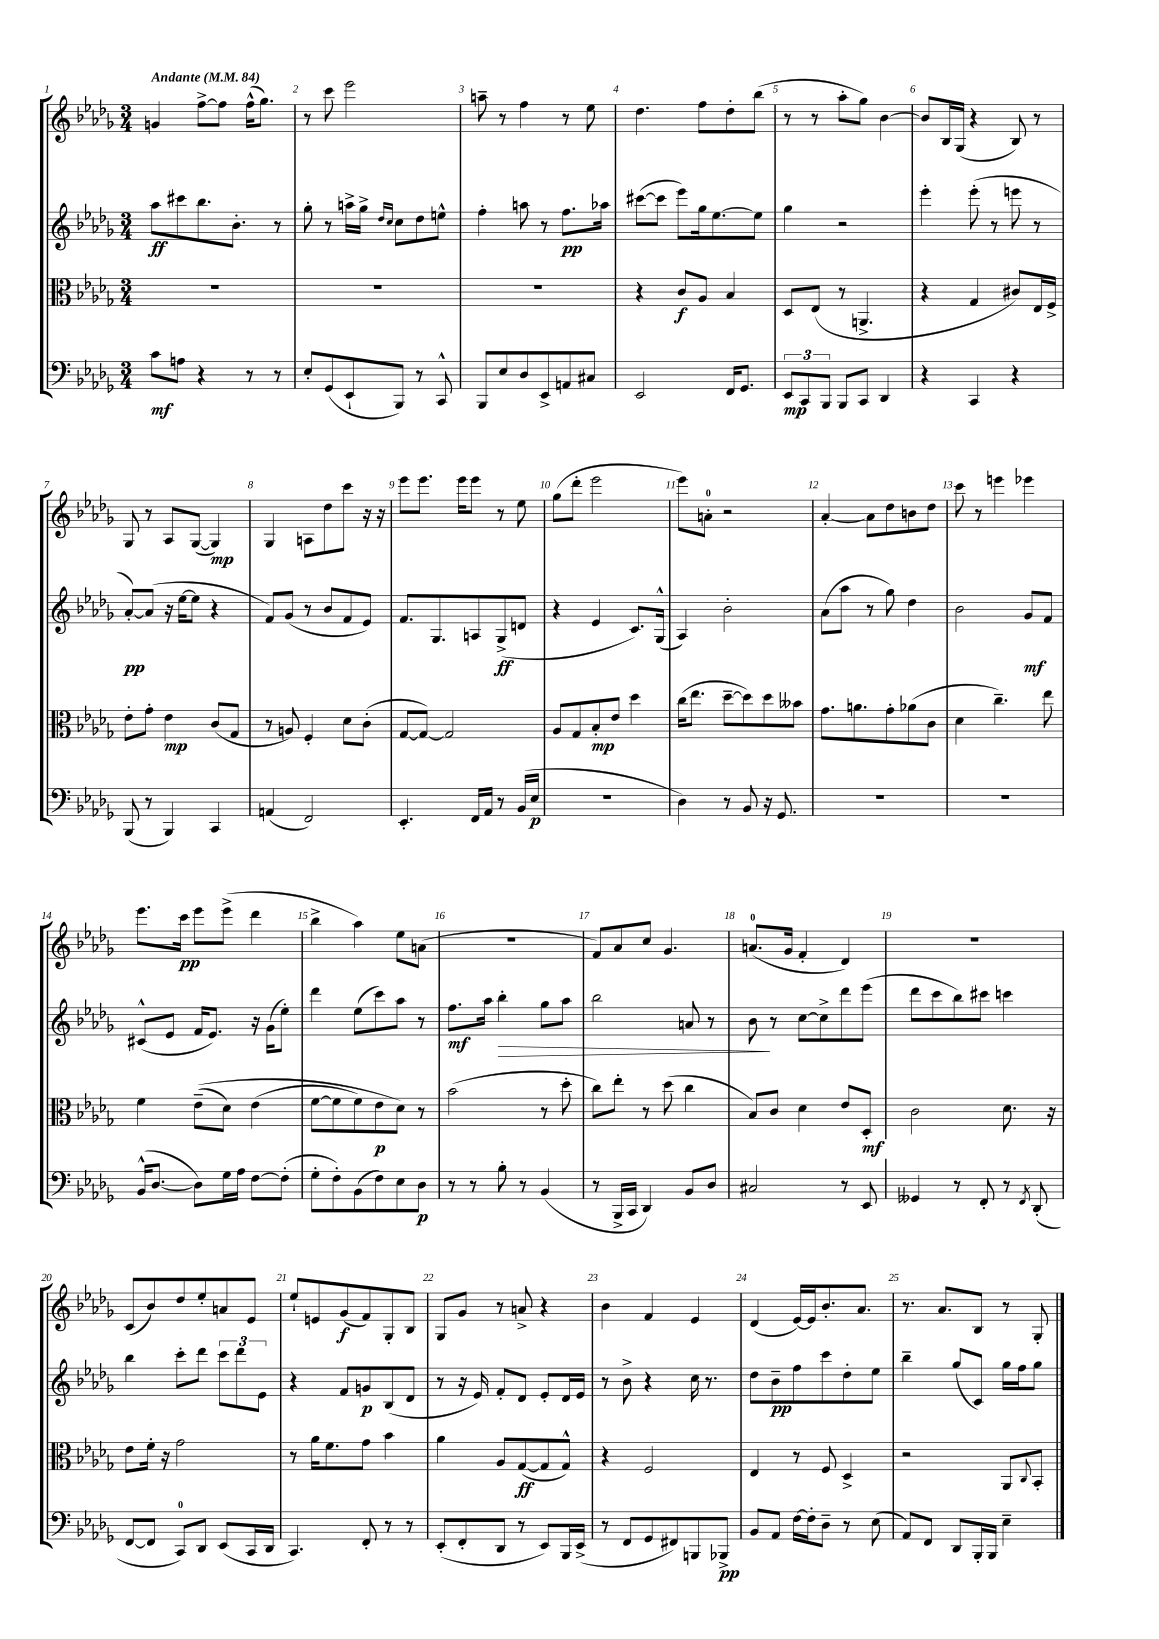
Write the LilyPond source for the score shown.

<<
\new StaffGroup <<
\new Staff = "s0" {
    \clef treble \key des \major \numericTimeSignature \time 3/4 \tempo "Andante" 4 = 84
    g'4 f''8~-> f''8 f''16-^( ges''8.) |
    r8 c'''8 ees'''2 |
    a''8-- r8 f''4 r8 ees''8 |
    des''4. f''8 des''8-. bes''8( |
    r8 r8 aes''8-. ges''8) bes'4~ |
    bes'8 bes16 ges16( r4 bes8) r8 |
    ges8 r8 aes8 ges8~( ges4\mp) |
    ges4 a8 des''8 c'''8 r16 r16 |
    ees'''8 ees'''8. ees'''16 ees'''8 r8 ees''8 |
    ges''8( des'''8-. ees'''2 |
    ees'''8) a'8-0-. r2 |
    aes'4~-. aes'8 des''8 b'8 des''8 |
    c'''8 r8 e'''4 ees'''4 |
    ees'''8. c'''16\pp ees'''8 ees'''8->( des'''4 |
    bes''4-> aes''4) ees''8 a'8( |
    R2. |
    f'8) aes'8 c''8 ges'4. |
    a'8.-0( ges'16 f'4-. des'4) |
    R2. |
    c'8( bes'8) des''8 ees''8-. a'8 ees'8 |
    ees''8-! e'8 ges'8\f( f'8) ges8-. bes8 |
    ges8 ges'8 r8 a'8-> r4 |
    bes'4 f'4 ees'4 |
    des'4( ees'16~) ees'16 bes'8.-. aes'8. |
    r8. aes'8. bes8 r8 ges8-. \bar "|." |
}
\new Staff = "s1" {
    \clef treble \key des \major \numericTimeSignature \time 3/4
    aes''8\ff cis'''8 bes''8. bes'8.-. r8 |
    ges''8-. r8 a''16-> ges''16-> \grace { des''16 c''16 } c''8 des''8 e''8-^ |
    f''4-. a''8 r8 f''8.\pp aes''16 |
    cis'''8~( cis'''8 ees'''8) ges''16 ees''8.~ ees''8 |
    ges''4 r2 |
    ees'''4-. ees'''8-.( r8 e'''8 r8 |
    aes'8~-.\pp) aes'8( r16 ees''16~ ees''8 r4 |
    f'8) ges'8( r8 bes'8 f'8 ees'8) |
    f'8. ges8. a8 ges8->\ff( d'8 |
    r4 ees'4 c'8.) ges16-^( |
    aes4) bes'2-. |
    aes'8( aes''8 r8 ges''8) des''4 |
    bes'2 ges'8\mf f'8 |
    cis'8-^( ees'8 f'16 ees'8.) r16 ges'16( ees''8-.) |
    des'''4 ees''8( c'''8) aes''8 r8 |
    f''8.\mf aes''16 bes''4-.\> ges''8 aes''8 |
    bes''2 a'8 r8 |
    bes'8\! r8 c''8~ c''8-> des'''8 ees'''8( |
    des'''8 c'''8 bes''8) cis'''8 c'''4 |
    bes''4 c'''8-. des'''8 \tuplet 3/2 { c'''8 des'''8 ees'8 } |
    r4 f'8 g'8\p bes8( des'8 |
    r8 r16 ees'16) f'8-. des'8 ees'8-. des'16 ees'16 |
    r8 bes'8-> r4 c''16 r8. |
    des''8 bes'8--\pp f''8 c'''8 des''8-. ees''8 |
    bes''4-- ges''8( c'8) ges''16 f''16 ges''8 \bar "|." |
}
\new Staff = "s2" {
    \clef alto \key des \major \numericTimeSignature \time 3/4
    R2. |
    R2. |
    R2. |
    r4 c'8\f aes8 bes4 |
    des8 ees8( r8 a,4.-> |
    r4 ges4 cis'8) ees16 f16-> |
    ees'8-. ges'8-. ees'4\mp c'8( ges8 |
    r8 a8) f4-. des'8 c'8-.( |
    ges8~ ges8~) ges2 |
    aes8 ges8 bes8-.\mp ees'8 des''4 |
    c''16( ees''8. des''8~-- des''8) des''8 beses'8 |
    ges'8. a'8. ges'8-. aes'8( c'8 |
    des'4 c''4.--) ees''8 |
    f'4 ees'8--(\( des'8) ees'4( |
    f'8~ f'8 f'8) ees'8\p des'8\) r8 |
    bes'2( r8 des''8-. |
    c''8) ees''8-. r8 des''8( c''4 |
    bes8) c'8 des'4 ees'8 des8-.\mf |
    c'2 des'8. r16 |
    ees'8 f'16-. r16 ges'2 |
    r8 aes'16 f'8. ges'8 bes'4 |
    aes'4 aes8 ges8~\ff( ges8 ges8-^) |
    r4 f2 |
    ees4 r8 f8 des4-> |
    r2 aes,8 \appoggiatura { c8 } bes,8-. \bar "|." |
}
\new Staff = "s3" {
    \clef bass \key des \major \numericTimeSignature \time 3/4
    c'8\mf a8 r4 r8 r8 |
    ees8-. ges,8( ees,8-! bes,,8) r8 c,8-^ |
    bes,,8 ees8 des8 ees,8-> a,8 cis8 |
    ees,2 f,16 ges,8. |
    \tuplet 3/2 { ees,8\mp c,8 bes,,8 } bes,,8 c,8 des,4 |
    r4 c,4 r4 |
    bes,,8( r8 bes,,4) c,4 |
    a,4( f,2) |
    ees,4.-. f,16 aes,16 r8 bes,16( ees16\p |
    R2. |
    des4) r8 bes,8 r16 ges,8. |
    R2. |
    R2. |
    bes,16-^( des8.~ des8) ges16 aes16 f8~ f8-.( |
    ges8-. f8-.) bes,8( f8) ees8 des8\p |
    r8 r8 bes8-. r8 bes,4( |
    r8 bes,,16-> c,16 des,4) bes,8 des8 |
    cis2 r8 ees,8 |
    geses,4 r8 f,8-. r8 \acciaccatura { f,8 } des,8-.( |
    f,8~ f,8 c,8-0) des,8 ees,8( c,16 des,16 |
    c,4.) f,8-. r8 r8 |
    ees,8-.( f,8-. des,8 r8 ees,8) bes,,16 ees,16->( |
    r8 f,8 ges,8 fis,8) b,,8 bes,,8->\pp |
    bes,8 aes,8 f16~ f16-. des8-- r8 ees8( |
    aes,8) f,8 des,8 bes,,16-. bes,,16 ees4-- \bar "|." |
}
>>
>>
\layout { \context { \Score \override BarNumber.break-visibility = ##(#f #t #t) barNumberVisibility = #all-bar-numbers-visible } }
